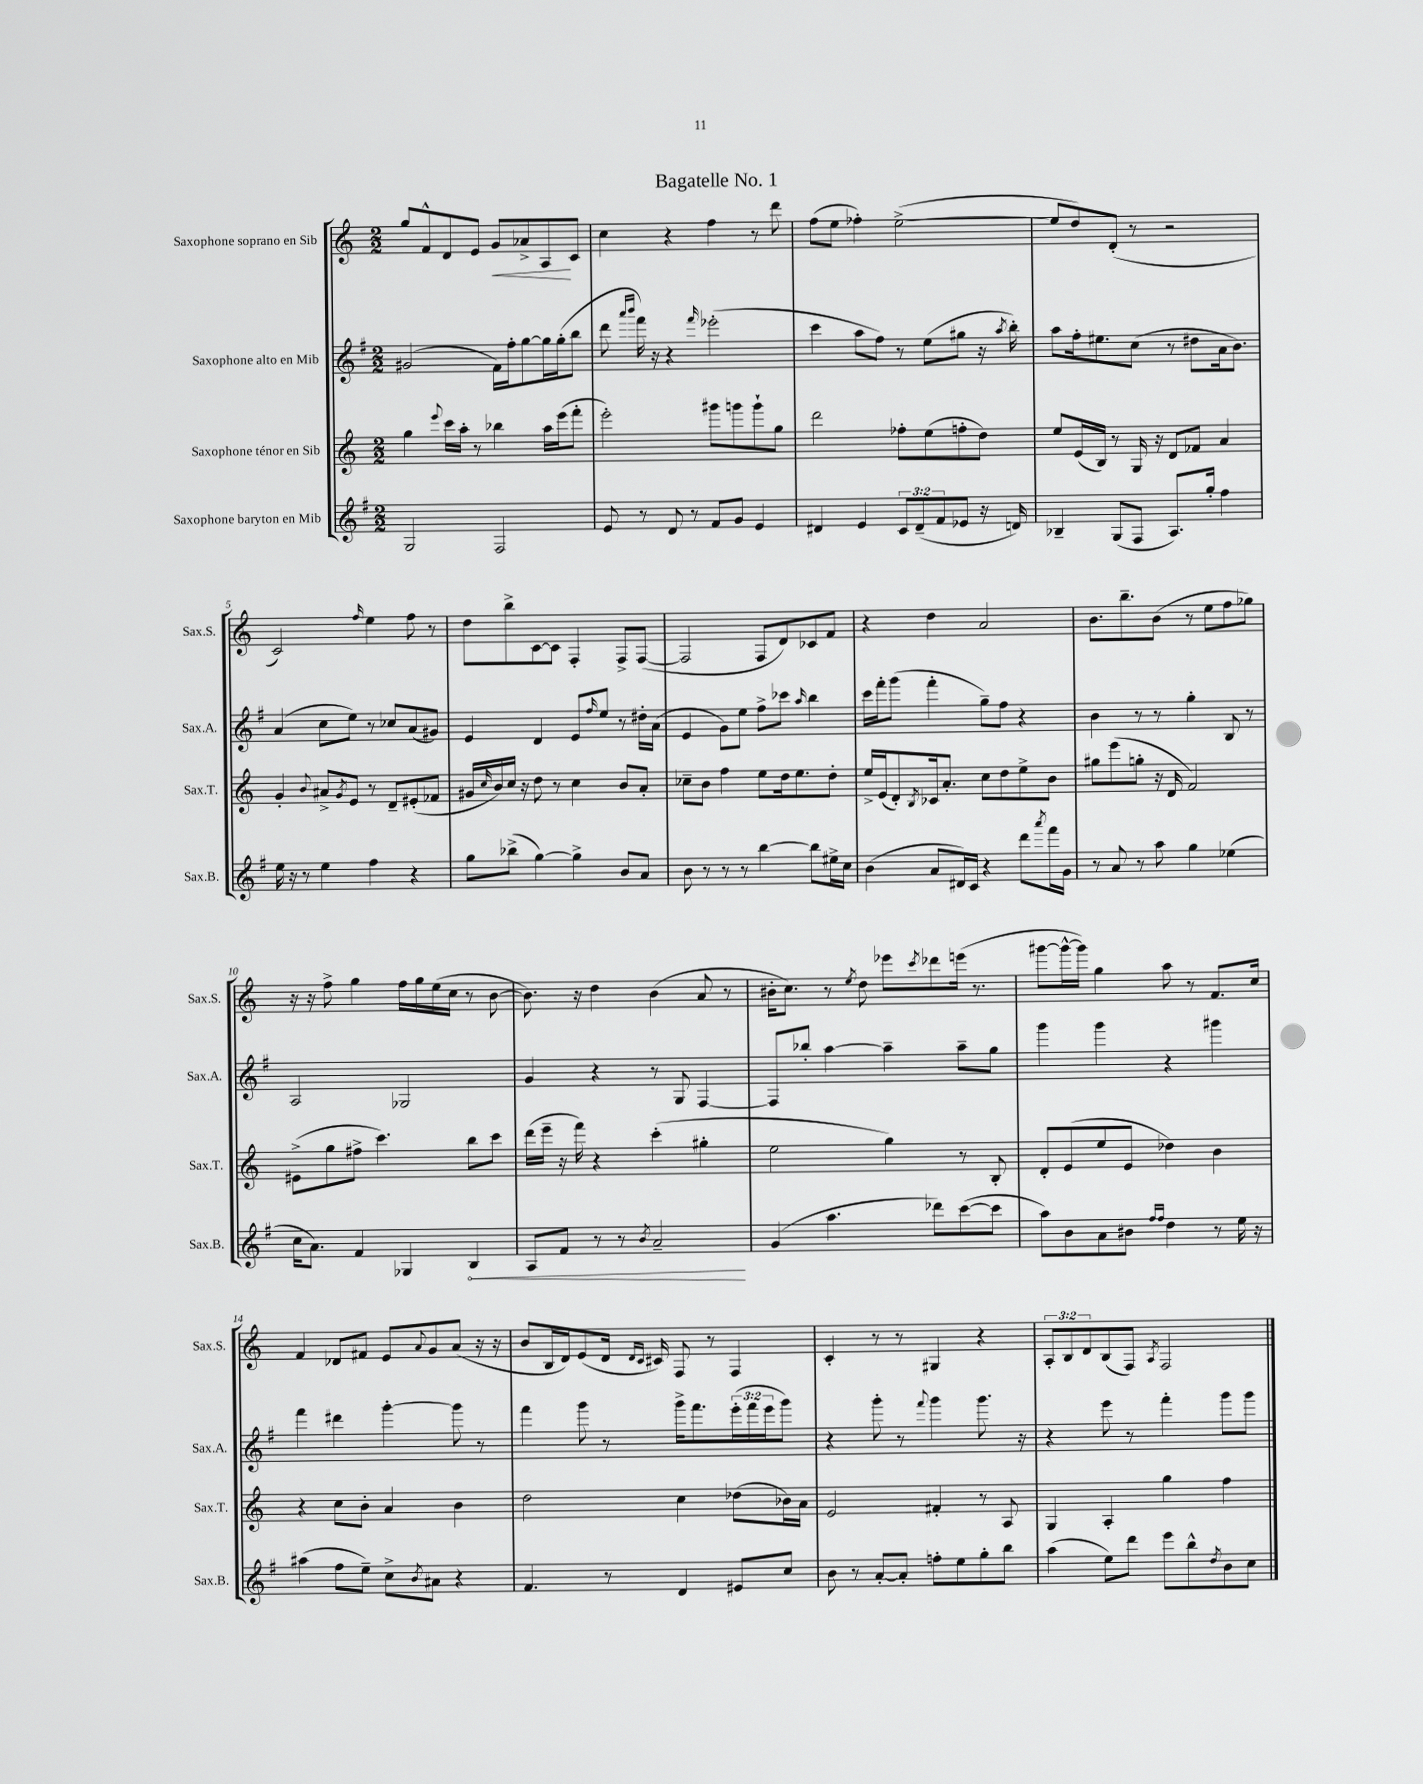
\header { title = "Bagatelle No. 1" }
<<
\new StaffGroup <<
\new Staff = "s0" \with { instrumentName = "Saxophone soprano en Sib" shortInstrumentName = "Sax.S." } {
    \clef treble \key c \major \numericTimeSignature \time 2/2 \override Staff.TupletNumber.text = #tuplet-number::calc-fraction-text
    g''8 f'8-^ d'8 e'8 g'8\< aes'8-> a8\! c'8 |
    c''4 r4 f''4 r8 d'''8 |
    f''8( e''8 fes''4-.) e''2~->( |
    e''8 d''8) d'8-.( r8 r2 |
    c'2) \grace { f''16 } e''4 f''8 r8 |
    d''8 b''8-> c'8~ c'8 f4-. f8-> f8~( |
    f2 f8 d'8) ces'8 f'8 |
    r4 d''4 a'2 |
    b'8. b''8.-- b'8( r8 e''8 f''8 ges''8) |
    r16 r16 f''8-> g''4 f''16 g''16 e''16( c''16 r8 b'8~ |
    b'8.) r16 d''4 b'4( a'8 r8 |
    bis'16-. c''8.) r8 \acciaccatura { e''8 } d''8 ees'''8 \acciaccatura { c'''8 } des'''8 e'''16( r8. |
    gis'''8~ gis'''16~-^ gis'''16) g''4 a''8 r8 f'8. c''16 |
    f'4 des'8 fis'8 e'8 \appoggiatura { a'8 } g'8 a'8( r16 r16 |
    b'8 b16 d'16) e'8( d'16 \grace { d'16 c'16 } cis'16) f8 r8 f4 |
    c'4-. r8 r8 gis4 r4 |
    \tuplet 3/2 { a8-. b8 d'8 } b8( f8) \acciaccatura { a8 } f2 \bar "|." |
}
\new Staff = "s1" \with { instrumentName = "Saxophone alto en Mib" shortInstrumentName = "Sax.A." } {
    \clef treble \key g \major \numericTimeSignature \time 2/2 \override Staff.TupletNumber.text = #tuplet-number::calc-fraction-text
    gis'2( fis'16) fis''16-. g''8~ g''16 g''16-.( b''8 |
    d'''8 \grace { a'''16 b'''16 } fis'''16) r16 r4 \grace { fis'''16 } ees'''2-.( |
    c'''4 a''8 fis''8) r8 e''8( gis''8 r16 \acciaccatura { a''8 } b''16-.) |
    a''8 fis''16-. eis''8. c''8( r8 dis''8 a'16 b'8.) |
    a'4( c''8 e''8) r8 ces''8 a'8( gis'8) |
    e'4 d'4 e'8 \grace { fis''16 } e''8 r8 dis''16-. a'16( |
    e'4 g'8) e''8 fis''8-> ces'''8 \grace { a''16 } b''4 |
    c'''16 fis'''16-. g'''8( fis'''4-. g''8--) fis''8 r4 |
    b'4 r8 r8 g''4-. b8 r8 |
    a2 ges2 |
    g'4 r4 r8 g8 fis4~ |
    fis8 bes''8-. a''4~ a''4-- a''8-- g''8 |
    g'''4 g'''4 r4 gis'''4 |
    fis'''4 dis'''4 g'''4~-. g'''8 r8 |
    fis'''4 g'''8 r8 g'''16-> fis'''8. \tuplet 3/2 { e'''16-.( fis'''16 e'''16 } g'''8) |
    r4 g'''8-. r8 \appoggiatura { fis'''8 } g'''4 g'''8. r16 |
    r4 e'''8 r8 fis'''4-. g'''8 g'''8 \bar "|." |
}
\new Staff = "s2" \with { instrumentName = "Saxophone ténor en Sib" shortInstrumentName = "Sax.T." } {
    \clef treble \key c \major \numericTimeSignature \time 2/2
    g''4 \appoggiatura { e'''8 } c'''16 a''16-. r8 bes''4 a''16 e'''16( f'''8-. |
    e'''2-.) gis'''8 g'''8 g'''8-! g''8 |
    d'''2 fes''8-. e''8( f''8-. d''8) |
    e''8 e'16( b16) r8 g16 r16 d'8 fes'8 a'4 |
    g'4-. \appoggiatura { b'8 } ais'8-> \acciaccatura { g'8 } e'8 r8 d'8-- eis'8-.( fes'8 |
    gis'16 \grace { c''16 } b'16) c''16 r16 d''8 r8 c''4 b'8 a'8-. |
    ces''8-- b'8 f''4 e''8 d''16 e''8. d''8-. |
    e''16-> e'16( d'8-.) \acciaccatura { b8 } ces'16 a'8.-. c''8 d''8 e''8-> b'8 |
    gis''8 e'''8( g''8-. r16 d'16 f'2) |
    eis'8->( g''8 fis''8-> c'''4.) b''8 c'''8 |
    d'''16( e'''16-- r16 f'''16) r4 c'''4-.( gis''4-. |
    e''2 g''4) r8 b8-. |
    d'8-. e'8( e''8 e'8 des''4) b'4 |
    r4 c''8 b'8-. a'4 b'4 |
    d''2 c''4 des''8( bes'16) a'16 |
    e'2 fis'4-. r8 a8 |
    g4 a4-. g''4 f''4 \bar "|." |
}
\new Staff = "s3" \with { instrumentName = "Saxophone baryton en Mib" shortInstrumentName = "Sax.B." } {
    \clef treble \key g \major \numericTimeSignature \time 2/2 \override Staff.TupletNumber.text = #tuplet-number::calc-fraction-text
    g2 fis2 |
    e'8 r8 d'8 r8 fis'8 g'8 e'4 |
    dis'4 e'4 \tuplet 3/2 { c'8 dis'8--( fis'8 } ees'8 r16 d'16) |
    bes4-- g8( fis8 a8.) g''16-. fis''4 |
    e''16 r16 r8 e''4 fis''4 r4 |
    g''8 bes''8->( g''4~) g''4-> b'8 a'8 |
    b'8 r8 r8 r8 b''4~ b''8 eis''16-> c''16 |
    b'4( a'8 dis'16) c'16 r4 d'''8 \acciaccatura { a'''8 } fis'''16 g'16 |
    r8 a'8 r8 a''8 g''4 ees''4( |
    c''16 a'8.) fis'4 ges4 \once \override Hairpin.circled-tip = ##t b4\< |
    a8 fis'8 r8 r8 \acciaccatura { b'8 } a'2--\! |
    g'4( a''4. des'''8) c'''8~( c'''8 |
    a''8) b'8 a'8 bis'8 \grace { fis''16 fis''16 } d''4 r8 e''16 r16 |
    ais''4( fis''8 e''8--) c''8-> \acciaccatura { b'8 } ais'8 r4 |
    fis'4. r8 d'4 eis'8 c''8 |
    b'8 r8 a'8~-. a'8-. f''8-. e''8 g''8-. b''8 |
    a''4( e''8) d'''8 e'''8 b''8-^ \acciaccatura { d''8 } b'8 c''8 \bar "|." |
}
>>
>>
